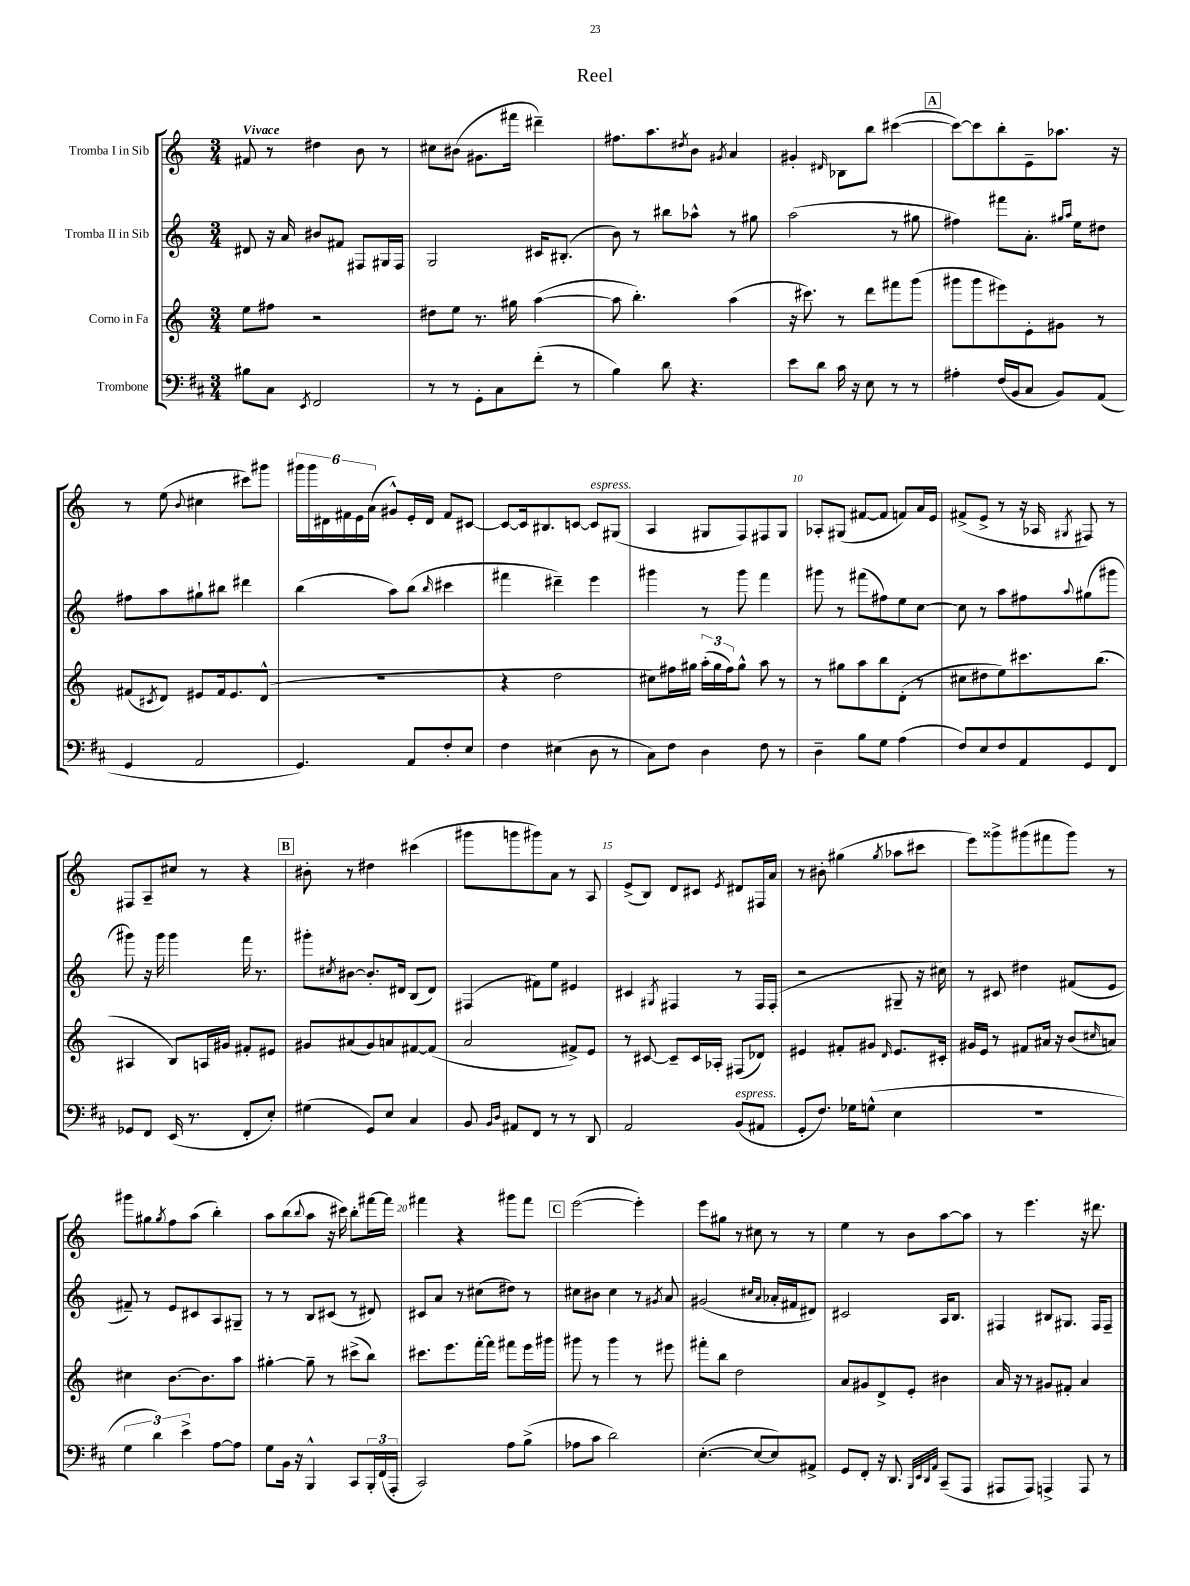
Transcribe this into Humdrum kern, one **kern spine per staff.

**kern	**kern	**kern	**kern
*staff4	*staff3	*staff2	*staff1
*clefF4	*clefG2	*clefG2	*clefG2
*k[f#c#]	*k[]	*k[]	*k[]
*M3/4	*M3/4	*M3/4	*M3/4
8B#	8ee	8d#	8f#
8C#	8ff#	16r	8r
.	.	16a	.
8qEE	.	.	.
2FF#	2r	8b#	4dd#
.	.	8f#	.
.	.	8F#	8b
.	.	16G#	8r
.	.	16F#	.
=	=	=	=
8r	8dd#	2G	8cc#
8r	8ee	.	(8b#
8GG'	8.r	.	8.g#
8C#	.	.	.
.	16gg#	.	16fff#
(8f#'	([4aa	16c#	4ddd#~)
.	.	(8.B#'	.
8r	.	.	.
=	=	=	=
4B)	8aa]	8b)	8.ff#
.	4.bb')	8r	.
.	.	.	8.aa
8d	.	8bb#	.
.	.	.	8qdd#
4.r	.	8aa-^^	8b
.	.	.	8qg#
.	(4aa	8r	4a
.	.	8gg#	.
=	=	=	=
8e	16r	(2aa	4g#'
.	8.ccc#)	.	.
8d	.	.	.
.	.	.	16qqd#
16c#	8r	.	8B-
16r	.	.	.
8E	8ddd	.	8bb
8r	8fff#	8r	([4ccc#
8r	(8ggg	8gg#	.
=	=	=	=
4A#'	8ggg#	4ff#)	8ccc#_)
.	8ggg#	.	8ccc#]
(16F#	8eee#)	8fff#	8bb'
16BB	.	.	.
8C#	8e'	8.a'	8e~
8BB)	8g#	.	8.aa-
.	.	16qqgg#	.
.	.	16qqaa	.
.	.	16ee	.
(8AA	8r	8dd#	.
.	.	.	16r
=	=	=	=
4GG	(8f#	8ff#	8r
.	8qc#	.	.
.	8d)	8aa	(8ee
.	.	.	8qqb
2AA	8e#	8gg#`	4cc#
.	16f#	8bb#	.
.	8.e#	.	.
.	.	4ddd#	8ccc#)
.	(8d^^	.	8ggg#
=	=	=	=
4.GG)	2.r	(4bb	24ggg#
.	.	.	24ggg#
.	.	.	24d#
.	.	.	24f#
.	.	.	24e
.	.	.	(24a
.	.	8aa)	8g#^^)
8AA	.	(8bb	16e'
.	.	.	16d#
.	.	16qqbb	.
8F#'	.	4ccc#	8f#
8E	.	.	[8c#
=	=	=	=
4F#	4r	4fff#	8c#_
.	.	.	16c#]
.	.	.	8.B#
(4E#	2dd	4ddd#~)	.
.	.	.	[8c
8D	.	4eee	8c]
8r	.	.	(8G#
=	=	=	=
8C#)	8cc#)	4ggg#	4A
8F#	16ff#	.	.
.	16gg#	.	.
4D	(24aa'	8r	8G#
.	24gg#	.	.
.	24ff#)	.	.
.	8gg#^^	8ggg#	8F)
8F#	8aa	4fff	8F#
8r	8r	.	8G#
=	=	=	=
4D~	8r	8ggg#	8A-'
.	8gg#	8r	(8G#
8B	8aa	(8fff#	[8f#
8G	8bb	8ff#)	8f#]
(4A	(8d'	8ee	8f)
.	8r	[8cc	16a
.	.	.	16e
=	=	=	=
8F#)	8cc#	8cc]	(8f#^
8E	8dd#	8r	8e^
8F#	8ee)	8aa	8r
8AA	8.ccc#	8ff#	16r
.	.	.	16A-
.	.	8qqaa	8qG#
8GG	.	(8gg#	8F#)
.	(8.bb	.	.
8FF#	.	8ggg#	8r
=	=	=	=
8GG-	4A#	8ggg#)	8F#
8FF#	.	16r	8A~
.	.	16ggg#	.
(16EE	8B)	4ggg#	8cc#
8.r	.	.	.
.	16A	.	8r
.	16g#	.	.
8FF#'	8f#'	16fff	4r
.	.	8.r	.
8E')	8e#	.	.
=	=	=	=
(4G#	8g#	8ggg#'	8b#'
.	.	8qcc#	.
.	(8a#	[8b#	8r
8GG)	8g#)	8.b#']	4dd#
8E	8a	.	.
.	.	16d#	.
4C#	[8f#	(8B	(4ccc#
.	(8f#]	8d#)	.
=	=	=	=
8BB	2a	(4F#	8ggg#
16qqBB	.	.	.
16qqD	.	.	.
8AA#	.	.	8ggg
8FF#	.	8f#)	8ggg#)
8r	.	8ee	8a
8r	8f#^)	4e#	8r
8DD	8e	.	8A
=	=	=	=
2AA	8r	4c#	(8e^
.	[8c#	.	8B)
.	.	8qG#	.
.	8c#~]	4F#	8d
.	16c#	.	8c#
.	16A-'	.	.
.	.	.	8qe
(8BB	(8F#	8r	8d#
8AA#	8d-)	16F#	16F#
.	.	(16F#'	16a
=	=	=	=
8GG'	4e#	2r	8r
8.F#)	.	.	8b#'
.	8f#'	.	(4gg#
16G-	.	.	.
(8G^^	8g#	.	.
.	16qqd	.	8qgg#
4E	8.e#	8G#~	8aa-
.	.	16r	8ccc#
.	16c#'	16cc#)	.
=	=	=	=
2.r	16g#	8r	8eee)
.	16e	.	.
.	8r	8c#	8ggg##^
.	8f#	4dd#	(8ggg#
.	16a#	.	8fff#
.	16r	.	.
.	(8b	(8f#	8ggg#)
.	16qqcc#	.	.
.	8a)	8e	8r
=	=	=	=
6G	4cc#	8f#~)	8ggg#
.	.	8r	8gg#
6d)	.	.	.
.	.	.	8qgg#
.	[8.b	8e	8ff
6e^	.	.	.
.	.	8c#	(8aa
.	8.b]	.	.
[8A	.	8A	4bb')
8A]	8aa	8G#~	.
=	=	=	=
8G	[4gg#'	8r	8aa
16BB	.	8r	(8bb
16r	.	.	.
.	.	.	8qqbb
4BBB^^	8gg#~]	8B	8aa
.	8r	(8c#	16r
.	.	.	16ccc#)
8CC#	(8ccc#^	8r	8bb'
24BBB'	8bb)	8d#)	[16fff#
(24FF#	.	.	.
.	.	.	16fff#]
24AAA'	.	.	.
=	=	=	=
2CC#)	8.ccc#	8c#	4fff#
.	.	8a	.
.	8.eee	.	.
.	.	8r	4r
.	[16fff'	(8cc#	.
.	16fff]	.	.
8A	8fff#	8dd#)	8ggg#
(8B^	16eee	8r	8fff#
.	16ggg#	.	.
=	=	=	=
8A-	8ggg#	8cc#	([2eee
8c#	8r	8b#	.
2d)	4ggg#	4cc#	.
.	8r	8r	4eee'])
.	.	8qg#	.
.	8eee#	8a	.
=	=	=	=
([4.E'	8fff#'	(2g#	8eee
.	8bb	.	8gg#
.	2dd	.	8r
8E_	.	.	8cc#
.	.	16qqcc#	.
.	.	16qqa	.
8E])	.	16a-'	8r
.	.	16f#	.
8AA#^	.	8d#)	8r
=	=	=	=
8GG	8a	2c#	4ee
8FF#'	8g#	.	.
16r	8d^	.	8r
8.DD	.	.	.
.	8e'	.	8b
32qqBBB	.	.	.
32qqEE	.	.	.
32qqDD	.	.	.
32qqAA	.	.	.
(8CC#~	4b#	16A	[8aa
.	.	8.B	.
8AAA	.	.	8aa]
=	=	=	=
8AAA#	16a	4F#	8r
.	16r	.	.
8AAA#)	8r	.	4.eee
4AAA^	8g#	8B#	.
.	8f#'	8.G#	.
8AAA	4a	.	16r
.	.	16F#	8.ddd#
8r	.	8F#~	.
==	==	==	==
*-	*-	*-	*-
